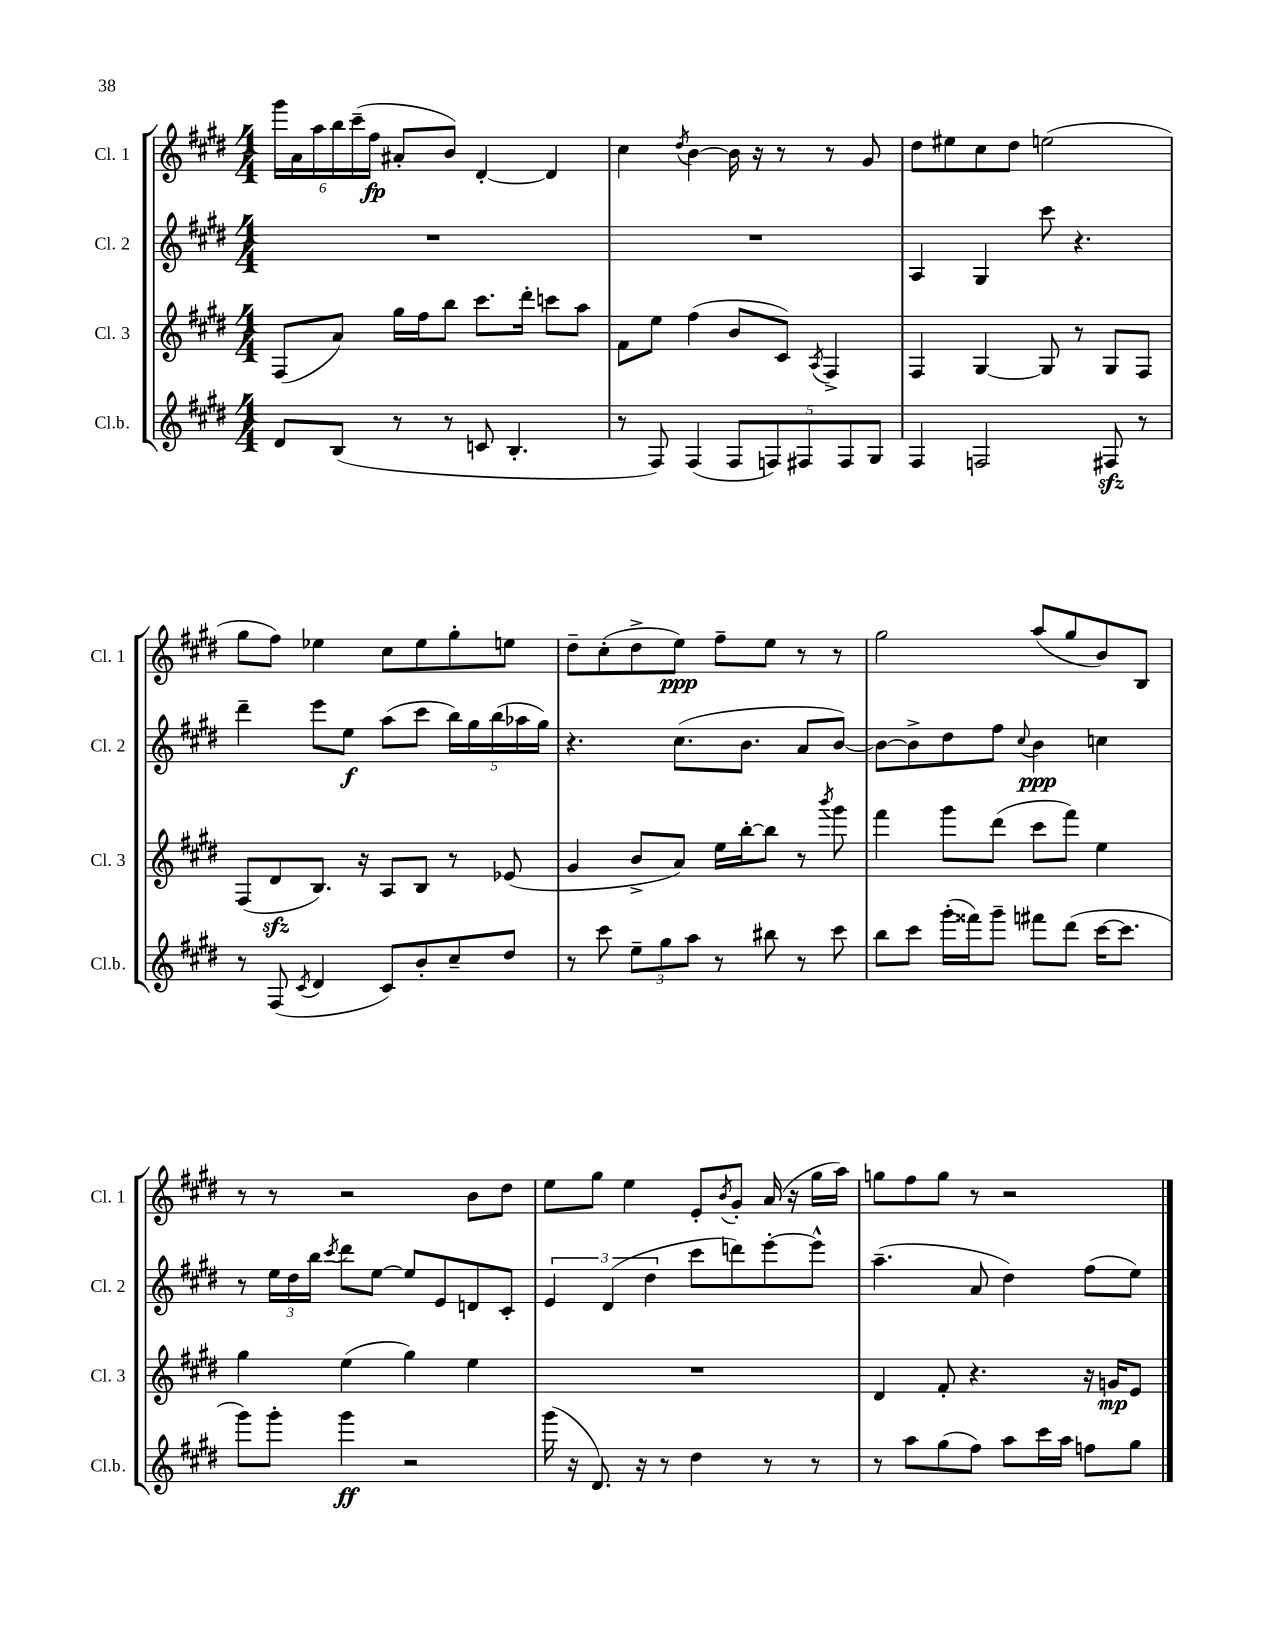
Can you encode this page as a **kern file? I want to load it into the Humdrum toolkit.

**kern	**dynam	**kern	**dynam	**kern	**dynam	**kern	**dynam
*part4	*part4	*part3	*part3	*part2	*part2	*part1	*part1
*staff4	*staff4	*staff3	*staff3	*staff2	*staff2	*staff1	*staff1
*I"Cl.b.	*	*I"Cl. 3	*	*I"Cl. 2	*	*I"Cl. 1	*
*I'Cl.b.	*	*I'Cl. 3	*	*I'Cl. 2	*	*I'Cl. 1	*
*clefG2	*	*clefG2	*	*clefG2	*	*clefG2	*
*k[f#c#g#d#]	*	*k[f#c#g#d#]	*	*k[f#c#g#d#]	*	*k[f#c#g#d#]	*
*M4/4	*	*M4/4	*	*M4/4	*	*M4/4	*
=59	=59	=59	=59	=59	=59	=59	=59
8d#/L	.	(8F#/L	.	1r	.	24ggg#\LL	.
.	.	.	.	.	.	24a\	.
.	.	.	.	.	.	24aa\	.
(8B/J	.	8a/J)	.	.	.	24bb\	.
.	.	.	.	.	.	(24ccc#~\	.
.	.	.	.	.	.	24ff#\JJ	fp
8r	.	16gg#\LL	.	.	.	8a#X'/L	.
.	.	16ff#\J	.	.	.	.	.
8r	.	8bb\J	.	.	.	8b/J)	.
8cn/	.	8.ccc#\L	.	.	.	[4d#'/	.
4.B'/	.	.	.	.	.	.	.
.	.	16ddd#'\Jk	.	.	.	.	.
.	.	8cccn\L	.	.	.	4d#/]	.
.	.	8aa\J	.	.	.	.	.
=60	=60	=60	=60	=60	=60	=60	=60
8r	.	8f#\L	.	1r	.	4cc#\	.
8F#/)	.	8ee\J	.	.	.	.	.
.	.	.	.	.	.	8qdd#/	.
(4F#/	.	(4ff#\	.	.	.	[4b\	.
10F#/L	.	8b/L	.	.	.	16b\]	.
.	.	.	.	.	.	16r	.
10Fn/)	.	.	.	.	.	.	.
.	.	8c#/J)	.	.	.	8r	.
10F#X/	.	.	.	.	.	.	.
.	.	8qA/	.	.	.	.	.
.	.	4F#^/	.	.	.	8r	.
10F#/	.	.	.	.	.	.	.
.	.	.	.	.	.	8g#/	.
10G#/J	.	.	.	.	.	.	.
=61	=61	=61	=61	=61	=61	=61	=61
4F#/	.	4F#/	.	4A/	.	8dd#\L	.
.	.	.	.	.	.	8ee#X\	.
2Fn/	.	[4G#/	.	4G#/	.	8cc#\	.
.	.	.	.	.	.	8dd#\J	.
.	.	8G#/]	.	8ccc#\	.	(2een\	.
.	.	8r	.	4.r	.	.	.
8F#Xzz/	.	8G#/L	.	.	.	.	.
8r	.	8F#/J	.	.	.	.	.
!!LO:LB:g=z
=62	=62	=62	=62	=62	=62	=62	=62
8r	.	(8F#/L	.	4ddd#~\	.	8gg#\L	.
(8F#/	.	8d#zz/	.	.	.	8ff#\J)	.
8qc#/	.	.	.	.	.	.	.
4d#/	.	8.B/J)	.	8eee\L	.	4ee-X\	.
.	.	.	.	8ee\J	f	.	.
.	.	16r	.	.	.	.	.
8c#/L)	.	8A/L	.	(8aa\L	.	8cc#\L	.
8b'/	.	8B/J	.	8ccc#\J	.	8ee-\	.
8cc#~/	.	8r	.	20bb\LL)	.	8gg#'\	.
.	.	.	.	20gg#\	.	.	.
.	.	.	.	(20bb\	.	.	.
8dd#/J	.	(8e-X/	.	.	.	8een\J	.
.	.	.	.	20aa-X\	.	.	.
.	.	.	.	20gg#\JJ)	.	.	.
=63	=63	=63	=63	=63	=63	=63	=63
8r	.	4g#/	.	4.r	.	8dd#~\L	.
8ccc#\	.	.	.	.	.	(8cc#'\	.
12ee~\L	.	8b^/L	.	.	.	8dd#^\	.
12gg#\	.	.	.	.	.	.	.
.	.	8a/J)	.	(8.cc#\L	.	8ee\J)	ppp
12aa\J	.	.	.	.	.	.	.
8r	.	16ee\LL	.	.	.	8ff#~\L	.
.	.	[16bb'\J	.	8.b\J	.	.	.
8bb#X\	.	8bb\J]	.	.	.	8ee\J	.
8r	.	8r	.	8a/L	.	8r	.
.	.	8qbbb/	.	.	.	.	.
8ccc#\	.	8ggg#\	.	[8b/J)	.	8r	.
=64	=64	=64	=64	=64	=64	=64	=64
8bb\L	.	4fff#\	.	8b\L_	.	2gg#\	.
8ccc#\J	.	.	.	8b^\]	.	.	.
(16ggg#'\LL	.	8ggg#\L	.	8dd#\	.	.	.
16fff##X\J)	.	.	.	.	.	.	.
8ggg#~\J	.	(8ddd#\J	.	8ff#\J	.	.	.
.	.	.	.	8qqcc#/	.	.	.
8fff#X\L	.	8ccc#\L	.	4b\	ppp	(8aa/L	.
(8ddd#\J	.	8fff#\J)	.	.	.	8gg#/	.
[16ccc#\KL	.	4ee\	.	4ccn\	.	8b/)	.
8.ccc#\J]	.	.	.	.	.	.	.
.	.	.	.	.	.	8B/J	.
!!LO:LB:g=z
=65	=65	=65	=65	=65	=65	=65	=65
8ggg#\L)	.	4gg#\	.	8r	.	8r	.
8ggg#'\J	.	.	.	24ee\LL	.	8r	.
.	.	.	.	24dd#\	.	.	.
.	.	.	.	24bb\JJ	.	.	.
.	.	.	.	8qccc#/	.	.	.
4ggg#\	ff	(4ee\	.	8ddd#\L	.	2r	.
.	.	.	.	[8ee\J	.	.	.
2r	.	4gg#\)	.	8ee/L]	.	.	.
.	.	.	.	8e/	.	.	.
.	.	4ee\	.	8dn/	.	8b\L	.
.	.	.	.	8c#'/J	.	8dd#\J	.
=66	=66	=66	=66	=66	=66	=66	=66
(16ggg#\	.	1r	.	6e/	.	8ee\L	.
16r	.	.	.	.	.	.	.
8.d#/)	.	.	.	.	.	8gg#\J	.
.	.	.	.	(6d#/	.	.	.
.	.	.	.	.	.	4ee\	.
16r	.	.	.	.	.	.	.
.	.	.	.	6dd#\	.	.	.
8r	.	.	.	.	.	.	.
4dd#\	.	.	.	8ccc#\L	.	8e'/L	.
.	.	.	.	.	.	8qb/	.
.	.	.	.	8dddn\)	.	8g#'/J	.
8r	.	.	.	[8eee'\	.	(16a/	.
.	.	.	.	.	.	16r	.
8r	.	.	.	8eee^^\J]	.	16gg#\LL	.
.	.	.	.	.	.	16aa\JJ)	.
=67	=67	=67	=67	=67	=67	=67	=67
8r	.	4d#/	.	(4.aa~\	.	8ggn\L	.
8aa\L	.	.	.	.	.	8ff#\	.
(8gg#\	.	8f#'/	.	.	.	8gg\J	.
8ff#\J)	.	4.r	.	8a/	.	8r	.
8aa\L	.	.	.	4dd#\)	.	2r	.
16ccc#\L	.	.	.	.	.	.	.
16aa\JJ	.	.	.	.	.	.	.
8ffn\L	.	16r	.	(8ff#\L	.	.	.
.	.	16gn/KL	mp	.	.	.	.
8gg#\J	.	8e/J	.	8ee\J)	.	.	.
==	==	==	==	==	==	==	==
*-	*-	*-	*-	*-	*-	*-	*-
